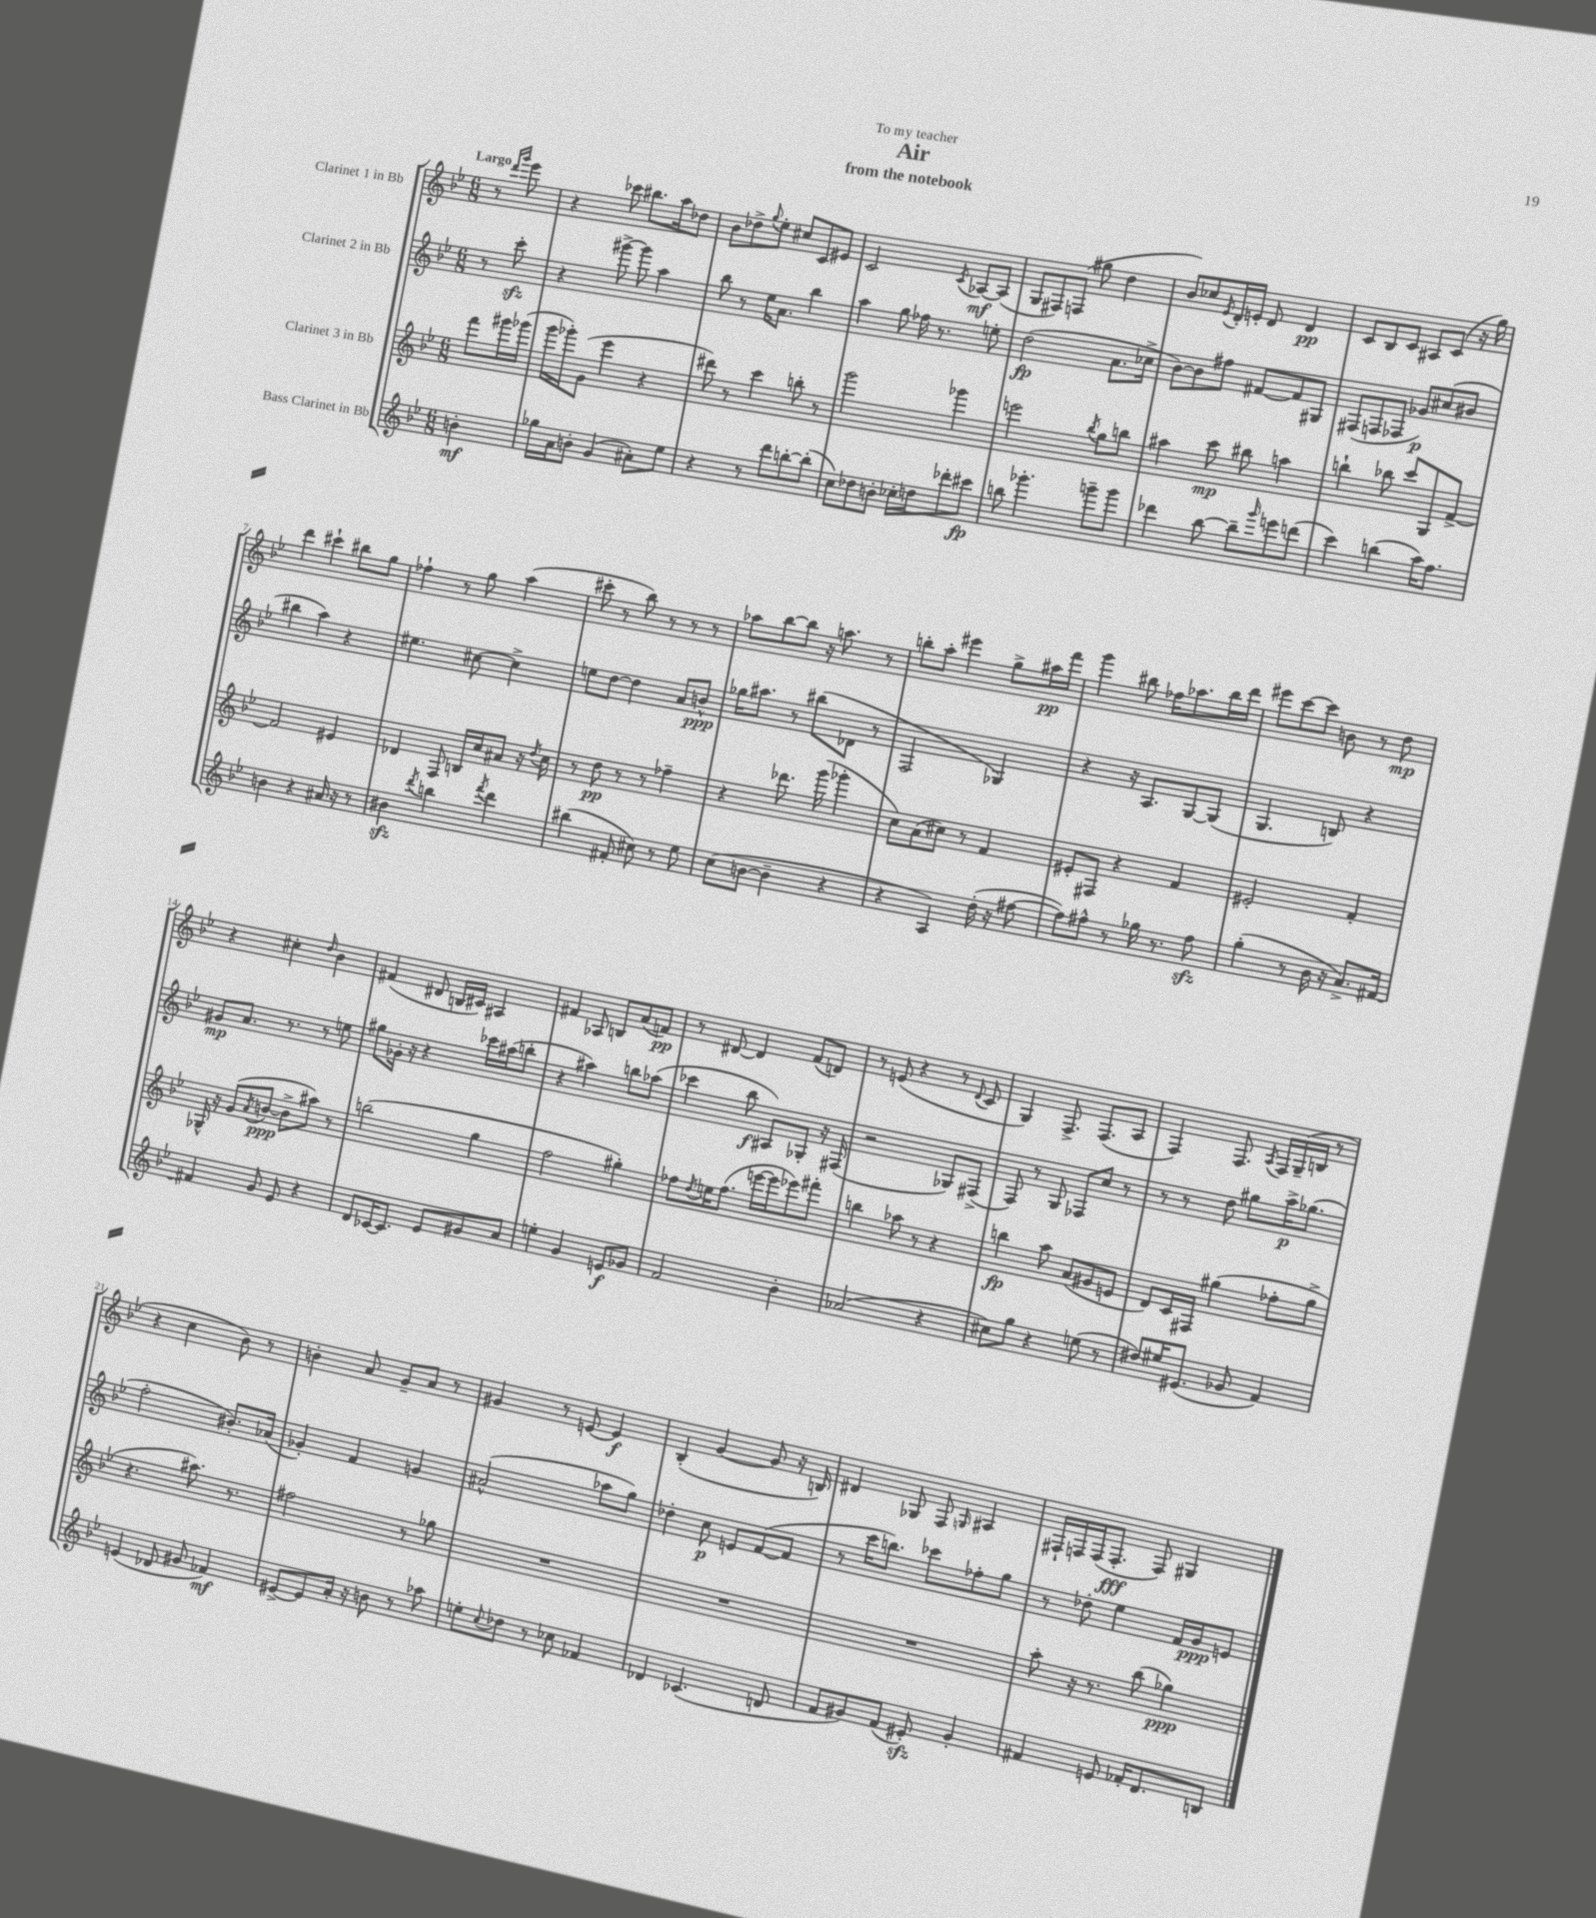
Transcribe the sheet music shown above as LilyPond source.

\header { title = "Air" subtitle = "from the notebook" dedication = "To my teacher" }
<<
\new StaffGroup <<
\new Staff = "s0" \with { instrumentName = "Clarinet 1 in Bb" } {
    \clef treble \key bes \major \numericTimeSignature \time 6/8 \partial 4 \tempo "Largo"
    r8 \grace { d'''16 g'''16 } ees'''8 |
    r4 ces'''8 bis''8. a''16 des''8 |
    bes'8 des''8-> \appoggiatura { g''8 } ees''8-. cis''8 c'8 eis'8 |
    c'2 \acciaccatura { c'8 } aes8~\mf aes8( |
    g8 fis8) f8( gis''8 d''4 |
    bes'8) ces''8 \acciaccatura { ees'8 } d'16-. e'16-. d'8 d'4\pp |
    c'8 bes8 c'8 ais8 c'8( r16 g''16) |
    d'''4 cis'''4-! bis''8 g''8 |
    fes''4-! r8 g''8 a''4( |
    cis'''8-. r8 bes''8) r8 r8 r8 |
    aes''8 bes''8~ bes''8 r16 a''8. r8 |
    b''8-. a''8-. eis'''4 g''8-> ais''16\pp f'''16 |
    g'''4 bis''8 fes''16 aes''8. bis''16 d'''16 |
    eis'''8 c'''8~ c'''8 b'8 r8 d''8\mp |
    r4 cis''4-. \grace { d''16 } bes'4 |
    fis'4( dis'8 b16 cis'16) ais4 |
    fis'4 aes8 b8 a'8( f'8\pp) |
    r8 dis'8~ dis'4 f'8( d'8) |
    r8 e'8( r4 r8 \appoggiatura { d'8 } c'8 |
    g4) f8.-> f8.( a8 |
    f4) f8. \acciaccatura { a8 } f16 g16--( b16 r8 |
    r4 c''4 bes'8) r8 |
    b'4-. a'8 g'8-- a'8 r8 |
    gis'4 r8 e'8~ e'4\f |
    bes4-.( g'4~ g'8 r16 b16) |
    dis'4 ges8 f8 \grace { g16 } ais4 |
    fis16-! f16 f16( f8.-.\fff f8) gis4 \bar "|." |
}
\new Staff = "s1" \with { instrumentName = "Clarinet 2 in Bb" } {
    \clef treble \key bes \major \numericTimeSignature \time 6/8 \partial 4
    r8 c'''8-.\sfz |
    r4 gis'''8~-> gis'''8 a''4 |
    bes''8 r8 ees''16 a'8. bes''4 |
    a''4 g''8 fes''16 r8. e''8-. |
    d''2\fp( a'8. ces''16-> |
    bes'8~) bes'8 fis''8 fis'8~ fis'8 gis8 |
    fis8( f8 fes8 ges'8\p) cis''8( bis'8 |
    bis''4 a''4) r4 |
    eis''4. cis''8~ cis''4-> |
    e''8 d''8~ d''4 a'8 b'8-^\ppp |
    ges''16 ais''8. r8 bis''8( des'8 r8 |
    f2 ges4) |
    r4 r16 a8. g8~ g8( |
    g4. b8) r4 |
    gis'8\mp a'8. r8. r8 e''8 |
    gis''8 ges'16-. r16 r4 ces'''16 ais''16( b''8-. |
    r4 ais''4) b''8 aes''8( |
    ces'''4 bes''8\f ais8) ges8-. r16 fis16( |
    r2 ges8) fis8->( |
    f8) r8 g8 fes8 c''8 r8 |
    r8 r8 d''8 gis''8 a''16->\p ges''8.( |
    f''2-. bis'8.-.) aes'16( |
    ges'4-.) f'4 g'4 |
    ais'2-^( aes''8 g''8) |
    des''4-. c''8\p e'8 f'8~( f'8 |
    r8 c'''16 b''8.) ces'''8 fes''8-. g''8 |
    r8 des''8-. ees''4 f'16 g'16\ppp e'8 \bar "|." |
}
\new Staff = "s2" \with { instrumentName = "Clarinet 3 in Bb" } {
    \clef treble \key bes \major \numericTimeSignature \time 6/8 \partial 4
    f'''8 gis'''16 ges'''16( |
    g'''16 ges'''16-.) g'8( ees'''4 r4 |
    dis'''8) r8 c'''4 b''8-. r8 |
    g'''2 ges'''4 |
    e'''2 \acciaccatura { bes''8 } g''8 b''8 |
    ais''4 c'''8\mp bis''8 a''4 |
    b''4-! bes''8 c'''8 g8 f'8~-> |
    f'2 eis'4 |
    des'4 f8 b16 c''16 ais'8 r16 \acciaccatura { d''8 } c''16 |
    r8 d''8\pp r8 r8 fes''4-- |
    r4 des'''8. g'''16( ges'''4-. |
    c''8) a'8( cis''8) r8 f'4 |
    eis'8-. fis8 r4 f'4 |
    eis'2-. f'4-. |
    ges16-^ r16 g'8( \acciaccatura { a'8 } b'8~\ppp b'8-> ais''8) r8 |
    b''2( g''4 |
    f''2 gis''4-.) |
    fes''8 \acciaccatura { d''8 } e''16 fes''8.( e'''16~ e'''16 ees'''8) fis'''8-. |
    b''4 aes''8 r8 r4 |
    b''4\fp a''8 a'8( gis'8 e'8 |
    d'8) c'16 fis16 gis''4( fes''8-. gis''8-> |
    r4. ais''8.) r8. |
    fis''2 r8 ges''8 |
    R2. |
    R2. |
    R2. |
    a''8-. r16 r8. bes''8( ges''4\ppp) \bar "|." |
}
\new Staff = "s3" \with { instrumentName = "Bass Clarinet in Bb" } {
    \clef treble \key bes \major \numericTimeSignature \time 6/8 \partial 4
    b'4-.\mf |
    ges''16 a'16 b'8-. g'4( ais'8-.) ees''8 |
    r4 r8 d'''8 b''8~-. b''8-.( |
    c''8) des''8 b'8-. ces''16-. d''16 des'''8-. cis'''8\fp |
    b''8 ges'''4.-. g'''8-- g'''8 |
    des'''4 bes''8~ bes''8-- \grace { g'''16 } e'''8 d'''8( |
    c'''4) b''4( a''16) f''8. |
    b'4 r4 ais'16 r16 r8 |
    bis'4\sfz \acciaccatura { d'''8 } b''4 \acciaccatura { f'''8 } d'''4 |
    bis''4( fis'8-. cis''8) r8 ees''8 |
    c''8( b'8~ b'4-- r4 |
    r4 a4) d''16-.( r16 fis''8~ |
    fis''8) fis''8-^ r8 ges''16 r8. fis''8\sfz |
    g''4-.( r8 bes'16 r16 a'8.->) fis'16~ |
    fis'4 g'8 ees'8 r4 |
    d'8 ces'16~ ces'8. ees'8 gis'8 a'8 |
    e''4-. g'4 e'8\f ges'8 |
    f'2 bes'4-. |
    aes'2( r4 |
    cis''8) g''8 r4 e''8( r8 |
    dis''8) eis''16 eis'8.( ges'8 f'4) |
    e'4( des'8 gis'8 fes'4\mf) |
    eis'8~-> eis'8 a'16-. r16 b'8 r8 aes''8 |
    e''8-. \appoggiatura { c''8 } des''8 r8 ces''8 fes'4 |
    des'4 ces'4.( d'8 |
    f'8 gis'8) f'8( eis'8-.\sfz) gis'4-. |
    fis'4 e'8 fes'16-. d'8. b8 \bar "|." |
}
>>
>>
